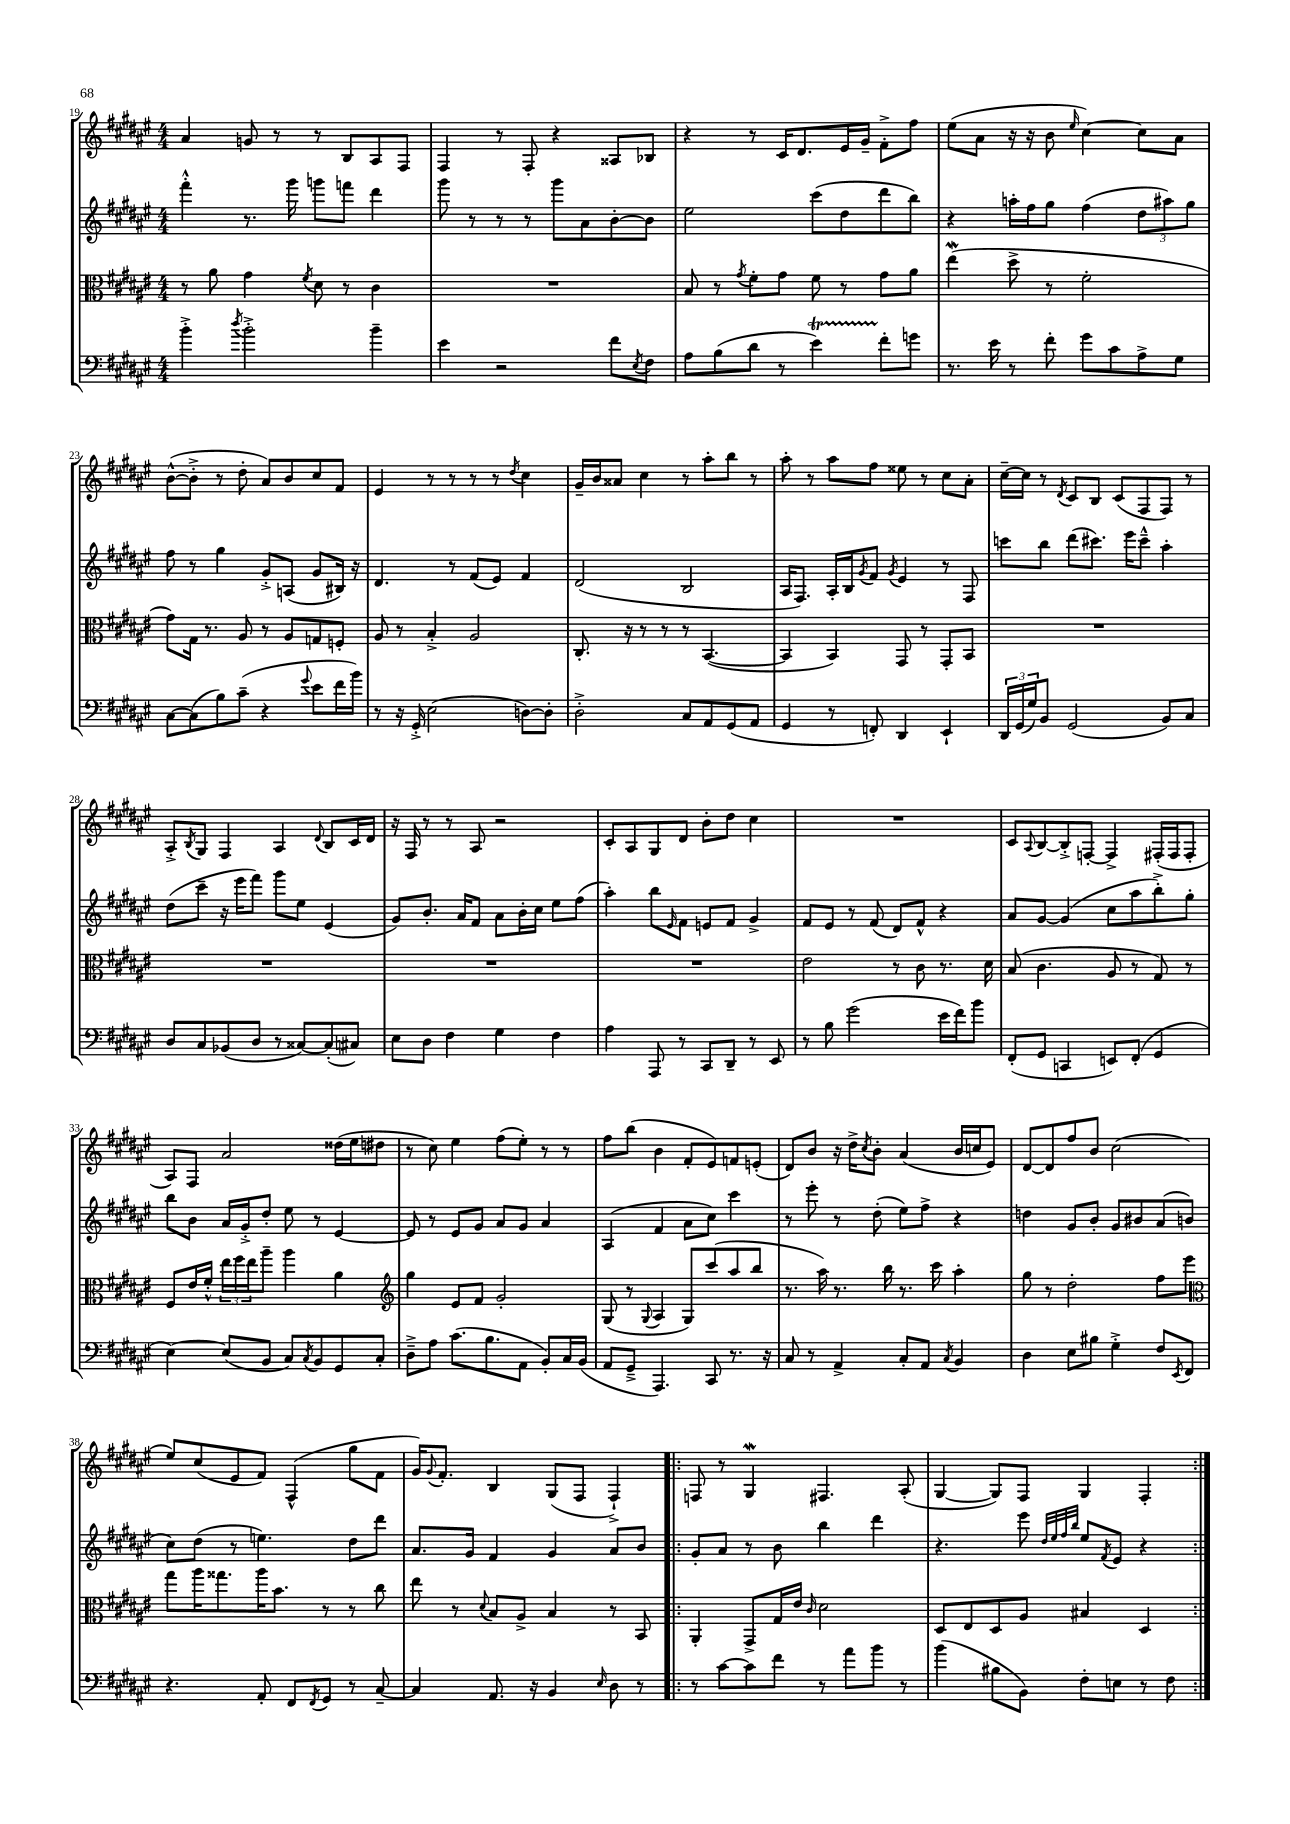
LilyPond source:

<<
\new StaffGroup <<
\new Staff = "s0" {
    \clef treble \key fis \major \numericTimeSignature \time 4/4
    ais'4 g'8 r8 r8 b8 ais8 fis8 |
    fis4 r8 fis8-. r4 aisis8 bes8 |
    r4 r8 cis'16 dis'8. eis'16 gis'16-- fis'8-.-> fis''8 |
    eis''8( ais'8 r16 r16 b'8 \grace { eis''16 } cis''4~) cis''8 ais'8 |
    b'8~-^( b'8-.-> r8 dis''8-. ais'8) b'8 cis''8 fis'8 |
    eis'4 r8 r8 r8 r8 \acciaccatura { dis''8 } cis''4 |
    gis'16-- b'16 aisis'8 cis''4 r8 ais''8-. b''8 r8 |
    ais''8-. r8 ais''8 fis''8 eisis''8 r8 cis''8 ais'8-. |
    cis''16~-- cis''16 r8 \acciaccatura { dis'8 } cis'8 b8 cis'8( fis8 fis8) r8 |
    ais8-.-> \acciaccatura { b8 } gis8 fis4 ais4 \appoggiatura { dis'8 } b8 cis'16 dis'16 |
    r16 fis16 r8 r8 ais8 r2 |
    cis'8-. ais8 gis8 dis'8 b'8-. dis''8 cis''4 |
    R1 |
    cis'8 \appoggiatura { ais8 } b8~ b8-.-> f8~-. f4-> fis16-.( fis16 fis8-. |
    ais8) fis8 ais'2 disis''16( eis''16 dis''8 |
    r8 cis''8) eis''4 fis''8( eis''8-.) r8 r8 |
    fis''8 b''8( b'4 fis'8-. eis'8) f'8 e'8-.( |
    dis'8) b'8 r16 dis''16-> \acciaccatura { cis''8 } b'8-. ais'4( b'16 c''16 eis'8) |
    dis'8~ dis'8 fis''8 b'8 cis''2( |
    eis''8) cis''8( eis'8 fis'8) fis4-^( gis''8 fis'8 |
    gis'16) \appoggiatura { gis'8 } fis'8.-. b4 gis8( fis8 fis4-!->) |
    \repeat volta 2 { f8 r8 gis4\mordent fis4. ais8-.( |
    gis4~ gis8) fis8 gis4 fis4-. | }
}
\new Staff = "s1" {
    \clef treble \key fis \major \numericTimeSignature \time 4/4
    fis'''4-.-^ r8. gis'''16 g'''8 f'''8 dis'''4 |
    gis'''8 r8 r8 r8 gis'''8 ais'8 b'8~-. b'8 |
    eis''2 cis'''8( dis''8 dis'''8 b''8) |
    r4 a''16-. fis''16 gis''8 fis''4( \tuplet 3/2 { dis''8 ais''8) gis''8 } |
    fis''8 r8 gis''4 gis'8-.-> a8( gis'8 bis16) r16 |
    dis'4. r8 fis'8( eis'8) fis'4 |
    dis'2( b2 |
    ais16 fis8.) ais16-. b16 \acciaccatura { gis'8 } fis'8 \acciaccatura { gis'8 } eis'4 r8 fis8 |
    c'''8 b''8 dis'''8( cis'''8.) eis'''16 cis'''8---^ ais''4-. |
    dis''8( cis'''8-- r16 eis'''16 fis'''8) gis'''8 eis''8 eis'4( |
    gis'8) b'8.-. ais'16 fis'8 ais'8 b'16-. cis''16 eis''8 fis''8( |
    ais''4-.) b''8 \grace { eis'16 } fis'8 e'8 fis'8 gis'4-> |
    fis'8 eis'8 r8 fis'8( dis'8) fis'8-^ r4 |
    ais'8 gis'8~ gis'4( cis''8 ais''8 b''8-.->) gis''8-. |
    b''8 b'8 ais'16 gis'16-.-> dis''8-. eis''8 r8 eis'4~ |
    eis'8 r8 eis'8 gis'8 ais'8 gis'8 ais'4 |
    ais4( fis'4 ais'8 cis''8) cis'''4 |
    r8 eis'''8-. r8 dis''8-.( eis''8) fis''8-> r4 |
    d''4 gis'8 b'8-. gis'8 bis'8 ais'8( b'8 |
    cis''8) dis''8( r8 e''4.) dis''8 dis'''8 |
    ais'8. gis'16 fis'4 gis'4 ais'8 b'8 |
    \repeat volta 2 { gis'8-. ais'8 r8 b'8 b''4 dis'''4 |
    r4. eis'''8 \grace { dis''32 eis''32 fis''32 b''32 } eis''8 \acciaccatura { fis'8 } eis'8 r4 | }
}
\new Staff = "s2" {
    \clef alto \key fis \major \numericTimeSignature \time 4/4
    r8 ais'8 gis'4 \acciaccatura { fis'8 } dis'8 r8 cis'4 |
    R1 |
    b8 r8 \acciaccatura { gis'8 } fis'8-. gis'8 fis'8 r8 gis'8 ais'8 |
    eis''4\mordent( dis''8-> r8 fis'2-. |
    gis'8) gis16 r8. ais8 r8 ais8 g8 f8-. |
    ais8 r8 b4-.-> ais2 |
    cis8.-. r16 r8 r8 r8 b,4.~( |
    b,4 b,4) gis,8 r8 gis,8-. b,8 |
    R1 |
    R1 |
    R1 |
    R1 |
    eis'2 r8 cis'8 r8. dis'16 |
    b8( cis'4. ais8 r8 gis8) r8 |
    fis8 eis'16 fis'16-.-^ \tuplet 3/2 { eis''16 fis''16 eis''16 } ais''8-- ais''4 ais'4 |
    \clef treble gis''4 eis'8 fis'8 gis'2-. |
    gis8( r8 \appoggiatura { gis8 } ais4 gis8) cis'''8( ais''8 b''8 |
    r8. ais''16) r8. b''16 r8. cis'''16 ais''4-. |
    gis''8 r8 dis''2-. fis''8 eis'''8 |
    \clef alto gis''8 ais''16 gisis''8. ais''16 b'8. r8 r8 cis''8 |
    eis''8 r8 \appoggiatura { dis'8 } b8 ais8-> b4 r8 b,8 |
    \repeat volta 2 { ais,4-. gis,8-> gis16 eis'16 \grace { cis'16 } dis'2 |
    dis8 eis8 dis8 ais8 bis4 dis4 | }
}
\new Staff = "s3" {
    \clef bass \key fis \major \numericTimeSignature \time 4/4
    b'4-.-> \acciaccatura { dis''8 } b'2-.-> b'4-- |
    eis'4 r2 fis'8 \acciaccatura { eis8 } fis8 |
    ais8 b8( dis'8 r8 eis'4\startTrillSpan) fis'8-.\stopTrillSpan g'8 |
    r8. eis'16 r8 fis'8-. gis'8 cis'8 ais8-> gis8 |
    cis8~ cis8( b8) cis'8--( r4 \appoggiatura { gis'8 } eis'8 fis'16 b'16) |
    r8 r16 gis,16-.-> eis2( d8~) d8-. |
    dis2-.-> cis8 ais,8 gis,8( ais,8 |
    gis,4 r8 f,8-.) dis,4 eis,4-! |
    \tuplet 3/2 { dis,16 gis,16( gis16) } b,8 gis,2( b,8) cis8 |
    dis8 cis8 bes,8( dis8 r8 cisis8~) cisis8-.( cis8) |
    eis8 dis8 fis4 gis4 fis4 |
    ais4 ais,,8 r8 cis,8 dis,8-- r8 eis,8 |
    r8 b8 gis'2( eis'16 fis'16) b'8 |
    fis,8-.( gis,8 c,4 e,8) fis,8-.( gis,4 |
    eis4~) eis8( b,8 cis8) \acciaccatura { cis8 } b,8 gis,8 cis8-. |
    dis8---> ais8 cis'8.( b8. ais,8 b,8-.) cis16 b,16( |
    ais,8 gis,8---> ais,,4.) cis,8 r8. r16 |
    cis8 r8 ais,4-> cis8-. ais,8 \acciaccatura { cis8 } b,4 |
    dis4 eis8 bis8 gis4-.-> fis8 \acciaccatura { eis,8 } fis,8 |
    r4. ais,8-. fis,8 \acciaccatura { fis,8 } gis,8 r8 cis8~-- |
    cis4 ais,8. r16 b,4 \grace { eis16 } dis8 r8 |
    \repeat volta 2 { r8 cis'8~ cis'8 fis'8 r8 ais'8 b'8 r8 |
    b'4( bis8 b,8) fis8-. e8 r8 fis8 | }
}
>>
>>
\layout { \context { \Score currentBarNumber = #19 } }
